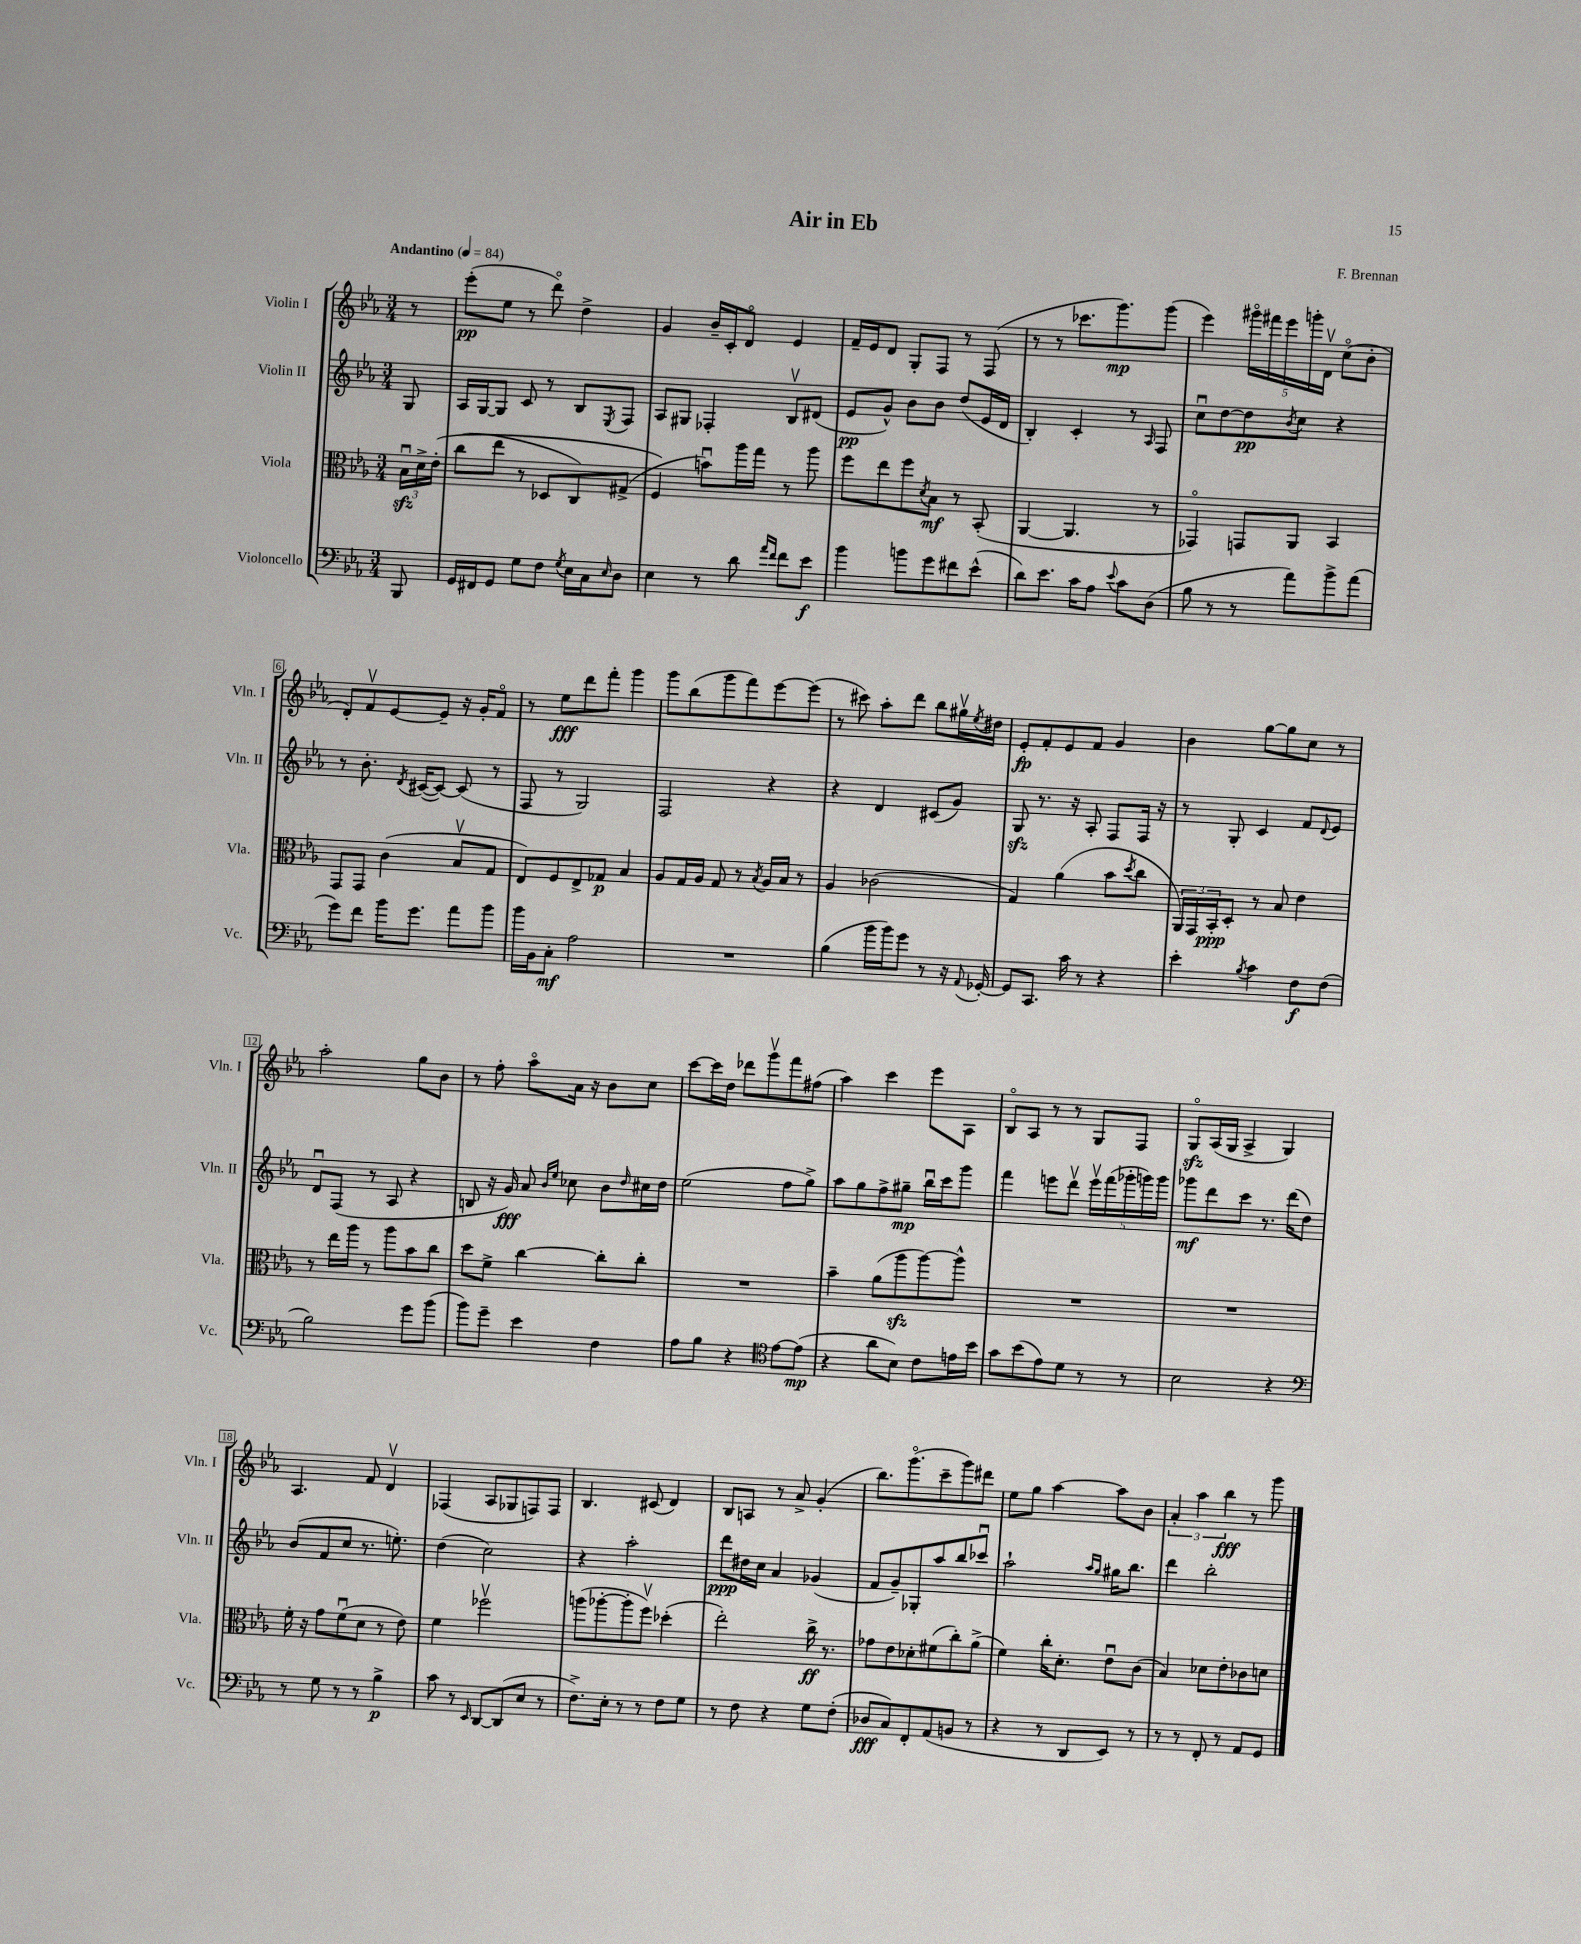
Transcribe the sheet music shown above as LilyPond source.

\header { title = "Air in Eb" composer = "F. Brennan" }
<<
\new StaffGroup <<
\new Staff = "s0" \with { instrumentName = "Violin I" shortInstrumentName = "Vln. I" } {
    \clef treble \key ees \major \numericTimeSignature \time 3/4 \partial 8 \tempo "Andantino" 4 = 84
    r8 |
    ees'''8-.\pp( ees''8 r8 d'''8\flageolet) d''4-> |
    g'4 bes'16-- c'16-. d'8\flageolet ees'4 |
    f'16-- ees'16 d'8 g8-. f8 r8 f8( |
    r8 r8 ces'''8. g'''8.\mp) g'''8( |
    ees'''4) \tuplet 5/4 { gis'''16\flageolet fis'''16 ees'''16 g'''16-. d'16\upbow } c''8\flageolet( bes'8-. |
    d'8-.) f'8\upbow ees'8~ ees'8-- r16 g'16-. f'8\flageolet |
    r8 ees''8\fff d'''8 f'''8-. g'''4 |
    g'''8 bes''8( g'''8 f'''8) ees'''8~ ees'''8( |
    r8 cis'''8) aes''8-. d'''8 bes''8 gis''16\upbow \acciaccatura { ees''8 } dis''16 |
    ees'8-.\fp f'8-. ees'8 f'8 g'4 |
    bes'4 g''8~ g''8 c''8 r8 |
    aes''2-. g''8 bes'8 |
    r8 f''8-. aes''8\flageolet aes'16 r16 bes'8 c''8 |
    c'''8~ c'''16 d''16 des'''8 g'''8\upbow f'''8 fis''8( |
    aes''4) c'''4 ees'''8 aes8 |
    bes8\flageolet aes8 r8 r8 g8 f8 |
    g8\flageolet\sfz aes16( g16 aes4-> g4) |
    aes4. f'8 d'4\upbow |
    fes4( aes8 ges8 f8) f8 |
    bes4. cis'8( d'4) |
    bes8 a8 r8 aes'8-> g'4-.( |
    bes''8.) g'''8.\flageolet( c'''8-- g'''8) dis'''8 |
    ees''8 g''8 aes''4~ aes''8 bes'8 |
    \tuplet 3/2 { aes'4-. aes''4 bes''4\fff } r8 g'''8 \bar "|." |
}
\new Staff = "s1" \with { instrumentName = "Violin II" shortInstrumentName = "Vln. II" } {
    \clef treble \key ees \major \numericTimeSignature \time 3/4 \partial 8
    g8 |
    aes16 g16~ g8 c'8 r8 bes8 \acciaccatura { ees8 } f8 |
    aes8 gis8 fes4-. bes8\upbow dis'8( |
    ees'8\pp g'8-^) bes'8 bes'8 d''8( ees'16 d'16 |
    bes4-.) c'4-. r8 \grace { aes16 } f8 |
    c''8\downbow d''8~ d''8\pp \acciaccatura { bes'8 } c''8 r4 |
    r8 bes'8.-. \acciaccatura { d'8 } cis'16~( cis'8~) cis'8( r8 |
    f8 r8 g2) |
    f2 r4 |
    r4 d'4 cis'8( g'8) |
    g8\sfz r8. r16 aes8-. f8 f16 r16 |
    r8 g8-. c'4 f'8 \appoggiatura { d'8 } ees'8 |
    d'8\downbow f8( r8 aes8 r4 |
    b8 r16 g'16\fff) aes'8 \grace { bes'16 ees''16 } ces''8 bes'8 \grace { d''16 } cis''16 d''16 |
    ees''2( f''8 g''8->) |
    aes''8 g''8 f''8-> gis''8--\mp bes''16\downbow c'''16 g'''8 |
    f'''4 e'''8 d'''8\upbow \tuplet 5/4 { e'''16\upbow f'''16( ges'''16-. g'''16) g'''16 } |
    ges'''8\mf d'''8 c'''8 r8. d'''16( d''8) |
    bes'8( f'8 c''8 r8. e''8.-.) |
    d''4( c''2) |
    r4 aes''2-. |
    d'''8\ppp dis''16 c''16 aes'4 ges'4( |
    f'8 g'8--) ges8-. aes''8 bes''8 ces'''8\downbow |
    aes''2-! \grace { aes''16 g''16 } gis''16 bes''8. |
    d'''4 bes''2-. \bar "|." |
}
\new Staff = "s2" \with { instrumentName = "Viola" shortInstrumentName = "Vla." } {
    \clef alto \key ees \major \numericTimeSignature \time 3/4 \partial 8
    \tuplet 3/2 { bes16\downbow\sfz d'16-> ees'16-.\( } |
    c''8( ees''8 r8 des8 c8) gis8->( |
    f4\) b'8\downbow) aes''16 g''16 r8 aes''8 |
    f''8 ees''8 f''8 \acciaccatura { d'8 } bes8\mf r8 bes,8-.( |
    aes,4~ aes,4. r8 |
    ges,4\flageolet) g,8 aes,8 bes,4 |
    g,8 g,8 c'4( bes8\upbow g8 |
    ees8) f8 ees8-> ges8\p bes4 |
    aes8 g16 aes16 g8 r8 \acciaccatura { bes8 } aes16 bes16 r8 |
    aes4 ces'2( |
    g4) aes'4( bes'8 \acciaccatura { d''8 } c''8 |
    \tuplet 3/2 { aes,16) g,16 bes,16-.\ppp } d8-. r8 bes8 ees'4 |
    r8 ees''16 aes''16 r8 aes''8 bes'8 c''8 |
    d''8 f'8-> c''4~ c''8-. c''8-. |
    R2. |
    bes'4-- aes'8( aes''8\sfz aes''8~) aes''8-^ |
    R2. |
    R2. |
    f'16-. r16 g'8 f'8\downbow( d'8 r8 ees'8) |
    f'4 fes''2\upbow |
    a''8( aes''8~-. aes''8-. f''8\upbow) des''4-.( |
    ees''2-.) c''16->\ff r8. |
    ges'8 ees'8 des'8-. fis'8( c''8-.) aes'8->( |
    f'4) c''16-. d'8.-. ees'8\downbow c'8( |
    bes4) des'8 ees'8-. ces'8 d'8 \bar "|." |
}
\new Staff = "s3" \with { instrumentName = "Violoncello" shortInstrumentName = "Vc." } {
    \clef bass \key ees \major \numericTimeSignature \time 3/4 \partial 8
    bes,,8 |
    g,16 fis,16 g,8 g8 f8 \acciaccatura { g8 } ees16 c16 \grace { ees16 } d8 |
    ees4 r8 d'8 \grace { aes'16 f'16 } f'8 ees'8\f |
    bes'4 b'8 g'8 fis'8 ees'8-^( |
    d'8) ees'8. c'16 aes8 \appoggiatura { ees'8 } c'8 d8( |
    bes8 r8 r8 aes'8) bes'8-> aes'8( |
    g'8) f'8 bes'16 g'8. aes'8 bes'8 |
    bes'16 bes,16 c8-.\mf aes2 |
    R2. |
    bes4( bes'16 bes'16) g'8 r8 r16 \appoggiatura { aes,8 } ges,16~-. |
    ges,8 c,8. c'16 r8 r4 |
    ees'4-. \acciaccatura { bes8 } c'4 f8\f f8( |
    bes2) g'8 bes'8( |
    bes'8) g'8-- ees'4 f4 |
    aes8 bes8 r4 \clef tenor ees'8~ ees'8\mp( |
    r4 aes'8 bes8) c'8 e'16 bes'16 |
    g'8 bes'8( ees'8) d'8 r8 r8 |
    bes2 r4 |
    \clef bass r8 g8 r8 r8 bes4->\p |
    c'8 r8 \grace { ees,16 } d,8~ d,8( ees8 r8 |
    f8.->) ees16-. r8 r8 f8 g8 |
    r8 f8 r4 g8 f8-.( |
    des8\fff c8) f,8-. aes,8( b,8 r8 |
    r4 r8 d,8 ees,8) r8 |
    r8 r8 f,8-. r8 aes,8 g,8 \bar "|." |
}
>>
>>
\layout { \context { \Score \override BarNumber.stencil = #(make-stencil-boxer 0.1 0.3 ly:text-interface::print) } }
